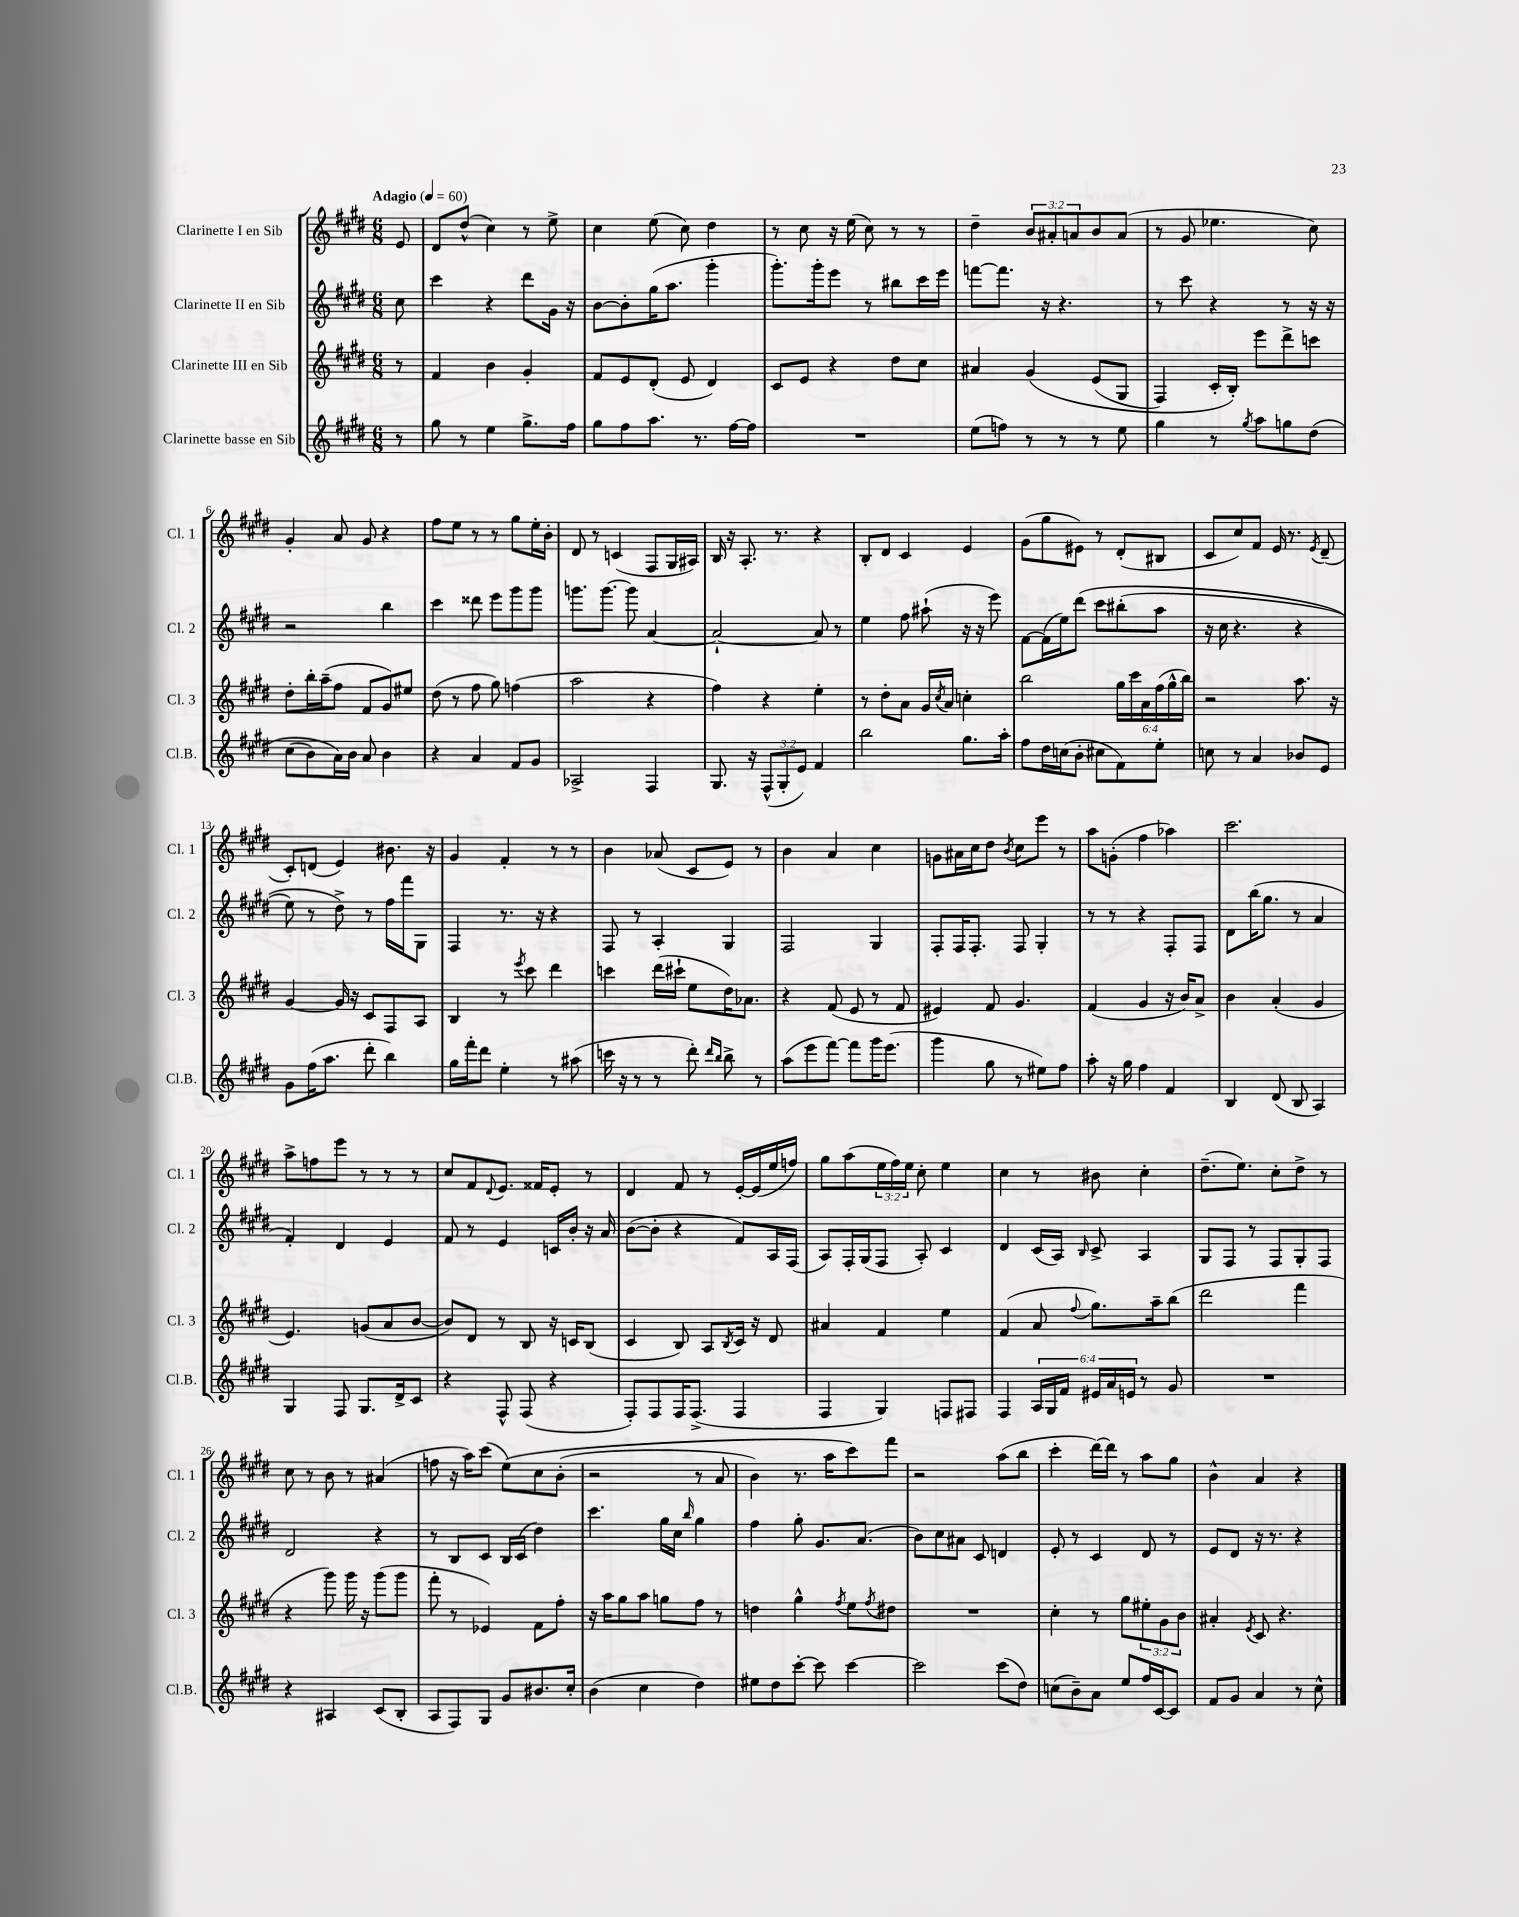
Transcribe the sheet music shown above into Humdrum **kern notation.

**kern	**kern	**kern	**kern
*part4	*part3	*part2	*part1
*staff4	*staff3	*staff2	*staff1
*I"Clarinette basse en Sib	*I"Clarinette III en Sib	*I"Clarinette II en Sib	*I"Clarinette I en Sib
*I'Cl.B.	*I'Cl. 3	*I'Cl. 2	*I'Cl. 1
*clefG2	*clefG2	*clefG2	*clefG2
*k[f#c#g#d#]	*k[f#c#g#d#]	*k[f#c#g#d#]	*k[f#c#g#d#]
*M6/8	*M6/8	*M6/8	*M6/8
*MM60	*MM60	*MM60	*MM60
=	=	=	=
!	!	!	!LO:TX:a:B:t=Adagio
8r	8r	8cc#\	8e/
=1	=1	=1	=1
8gg#\	4f#/	4ccc#\	8d#/L
8r	.	.	(8dd#^^/J
4ee\	4b\	4r	4cc#\)
8.gg#^\L	4g#'/	8ddd#\L	8r
.	.	16g#\Jk	8ee^\
16ff#\Jk	.	16r	.
=2	=2	=2	=2
8gg#\L	8f#/L	[8b\L	4cc#\
8ff#\	8e/	8b'\]	.
8.aa\J	(8d#'/J	(16gg#\K	(8ee\
.	.	8.aa\J	.
.	8e/	.	8cc#\)
8.r	.	.	.
.	4d#/)	4ggg#'\	4dd#\
[16ff#\LL	.	.	.
16ff#\JJ]	.	.	.
=3	=3	=3	=3
2.r	8c#/L	8.ggg#'\L)	8r
.	8e/J	.	8cc#\
.	.	16ggg#'\k	.
.	4r	8eee\J	16r
.	.	.	(16ee\
.	.	8r	8cc#\)
.	8dd#\L	8bb#X\L	8r
.	8cc#\J	16ccc#\L	8r
.	.	16eee\JJ	.
=4	=4	=4	=4
(8ee\L	4a#X/	[8fffn\L	4dd#~\
8ffn\J)	.	8.fff\J]	.
8r	(4g#/	.	12b/L
.	.	16r	.
.	.	.	12a#X'/
8r	.	4.r	.
.	.	.	12an/
8r	(8e/L	.	8b/
8ee\	8G#/J	.	(8a/J
=5	=5	=5	=5
4gg#\	4F#/)	8r	8r
.	.	8ccc#\	8g#/
8r	16c#'/LL	4r	4.ee-X\
.	16B'/JJ)	.	.
8qgg#/	.	.	.
8aa\L	8eee\L	.	.
8ggn\	8ddd#^\	8r	.
(8dd#\J	8cccn\J	16r	8cc#\)
.	.	16r	.
!!LO:LB:g=z
=6	=6	=6	=6
(8cc#\L	8dd#'\L	2r	4g#'/
8b\)	16bb'\L	.	.
.	(16aa~\J	.	.
16a\L)	8ff#\J	.	8a/
16b\JJ	.	.	.
8a/	8f#/L	.	8g#/
4b\	8g#/)	4bb\	4r
.	8ee#X/J	.	.
=7	=7	=7	=7
4r	(8dd#\	4ccc#\	8ff#\L
.	8r	.	8ee\J
4a/	8ff#\	8ddd##X\	8r
.	8gg#\)	8eee\L	8r
8f#/L	(4ffn\	8ggg#\	8gg#\L
8g#/J	.	8ggg#\J	16ee'\L
.	.	.	16b'\JJ
=8	=8	=8	=8
2A-X^/	2aa\	8.gggn\L	8d#/
.	.	.	8r
.	.	[8.ggg\J	.
.	.	.	(4cn/
.	.	8ggg\]	.
4F#/	4r	[4a/	8F#/L
.	.	.	16G#/L
.	.	.	16A#X/JJ)
=9	=9	=9	=9
8.G#/	4ff#\)	2a`/_	16B/
.	.	.	16r
.	.	.	8.A'/
16r	.	.	.
(12F#^^/L	4r	.	.
.	.	.	8.r
12G#'/	.	.	.
12e/J)	.	.	.
4f#/	4ee'\	8a/]	4r
.	.	8r	.
=10	=10	=10	=10
2bb\	8r	4ee\	8B'/L
.	8dd#'\L	.	8d#/J
.	8a\J	8ff#\	4c#/
.	16g#/LL	(8aa#X`\	.
.	8qcc#/	.	.
.	16a/JJ	.	.
8.gg#\L	4ccn'\	16r	4e/
.	.	16r	.
.	.	8eee\)	.
16aa'\Jk	.	.	.
=11	=11	=11	=11
8ff#\L	2bb\	[8f#\L	(8g#\L
16dd#\L	.	(16f#\L]	8gg#\
(16ccn\J	.	16ee\J)	.
8b'\J	.	(8ddd#\J	8e#X\J)
8cc#X\L	.	8ccc#\L	8r
8f#\)	24gg#\LL	(8bb#X'\	(8d#'/L
.	24ccc#\	.	.
.	24a\	.	.
8ee'\J	(24ff#\	8aa\J	8B#X/J
.	24gg#^^\	.	.
.	24bb\JJ)	.	.
=12	=12	=12	=12
8ccn\	2r	16r	8c#/L
.	.	16cc#\	.
8r	.	4.r	8cc#/)
4a/	.	.	8f#/J
.	.	.	16e/
.	.	.	8.r
8b-X/L	8.aa\	4r	.
.	.	.	8qe/
8e/J	.	.	(8d#~/
.	16r	.	.
!!LO:LB:g=z
=13	=13	=13	=13
8g#\L	[4g#/	8ee\)	8c#'/L)
(16ff#\K	.	8r	(8dn/J
8.aa\J	.	.	.
.	16g#/]	8dd#^\)	4e/)
.	16r	.	.
8ddd#'\	8c#/L	8r	.
4bb\)	8F#/	16ff#\LL	8.b#X\
.	.	16fff#\J	.
.	8A/J	8G#\J	.
.	.	.	16r
=14	=14	=14	=14
16gg#\LL	4B/	4F#/	4g#/
16fff#'\J	.	.	.
8ddd#\J	.	.	.
4ee'\	8r	8.r	4f#'/
.	8qeee/	.	.
.	8ccc#\	.	.
.	.	16r	.
8r	4ddd#\	4r	8r
(8aa#X\	.	.	8r
=15	=15	=15	=15
16cccn\	4cccn\	8F#/	4b\
16r	.	.	.
8r	.	8r	.
8r	(16ddd#\LL	4A'/	(8a-X/
.	16ccc#X`\JJ	.	.
8ddd#'\)	8ee\L	.	8c#/L
16qqddd#/LL	.	.	.
16qqbb/JJ	.	.	.
8bb^\	16dd#\K)	4G#/	8e/J)
.	8.a-X\J	.	.
8r	.	.	8r
=16	=16	=16	=16
(8aa\L	4r	2F#/	4b\
8eee\	.	.	.
[8fff#\J)	(8f#/	.	4a/
8fff#\L]	8e/	.	.
16ggg#\K	8r	4G#/	4cc#\
(8.eee\J	.	.	.
.	8f#/	.	.
=17	=17	=17	=17
4ggg#\	4e#X/)	8F#'/L	8gn\L
.	.	16F#/K	16a#X\L
.	.	8.F#'/J	16cc#\J
8gg#\	8f#/	.	8dd#\J
.	.	.	8qb/
8r	4.g#/	8F#/	8cc#\L
8ee#X\L)	.	4G#'/	8eee\J
8ff#\J	.	.	8r
=18	=18	=18	=18
8aa'\	(4f#/	8r	8aa\L
16r	.	8r	(8gn'\J
16gg#\	.	.	.
4ff#\	4g#/	4r	4ff#\
4f#/	16r	8F#'/L	4aa-X\)
.	16b/KL)	.	.
.	8a^/J	8F#/J	.
=19	=19	=19	=19
4B/	4b\	8d#\L	2.ccc#\
.	.	(16bb\K	.
.	.	8.gg#\J	.
(8d#/	(4a'/	.	.
8B/	.	8r	.
4A/)	4g#/	4a/	.
!!LO:LB:g=z
=20	=20	=20	=20
4G#/	4.e/)	4f#'/)	8aa^\L
.	.	.	8ffn\
8F#/	.	4d#/	8eee\J
8.G#/L	(8gn/L	.	8r
.	8a/	4e/	8r
16d#^/k	.	.	.
8c#/J	[8b/J	.	8r
=21	=21	=21	=21
4r	8b/L])	8f#/	8cc#/L
.	8d#/J	8r	8f#/
.	.	.	8qqd#/
8F#^^/	8r	4e/	8.e/J
(8F#/	8B/	.	.
.	.	.	16f##X/KL
4r	16r	16cn/LL	8e'/J
.	16cn/KL	16b'/JJ	.
.	(8B/J	16r	8r
.	.	16a/	.
=22	=22	=22	=22
8F#'/L)	4c#/	([8b\L	4d#/
8F#/	.	8b'\J]	.
16F#/K	8B/)	4r	8f#/
(8.F#^/J	.	.	.
.	8A/L	.	8r
.	8qB/	.	.
4F#/	16c#/Jk	8f#/L)	[16e'/LL
.	16r	.	(16e/]
.	8d#/	16A/L	16ee/
.	.	(16F#/JJ	16ffn/JJ)
=23	=23	=23	=23
4F#/	4a#X/	8A/L)	8gg#\L
.	.	16F#'/L	(8aa\
.	.	(16G#/J	.
4G#/)	4f#/	8F#/J	24ee\L
.	.	.	24ff#\)
.	.	.	24ee\JJ
.	.	8A'/)	8cc#'\
8Fn/L	4ee\	4c#/	4ee\
8F#X/J	.	.	.
=24	=24	=24	=24
4F#/	(4f#/	4d#/	4cc#\
24A/LL	8a/	(16c#/LL	8r
24G#/	.	.	.
.	.	16A/JJ)	.
24f#/JJ	.	.	.
.	8qqff#/	16qqB/	.
24e#X/LL	8.gg#\L)	8c#^/	8b#X\
24a/	.	.	.
24en/JJ	.	.	.
8r	.	4A/	4cc#'\
.	16aa~\k	.	.
8g#/	(8bb\J	.	.
=25	=25	=25	=25
2.r	2ddd#\	8G#/L	(8.dd#~\L
.	.	8F#/J	.
.	.	.	8.ee\J)
.	.	8r	.
.	.	8F#/L	8cc#'\L
.	4fff#\	8G#'/	8dd#^\J
.	.	8F#/J	8r
!!LO:LB:g=z
=26	=26	=26	=26
4r	4r	2d#/	8cc#\
.	.	.	8r
4A#X/	8ggg#\)	.	8b\
.	16ggg#\	.	8r
.	16r	.	.
(8c#/L	(8ggg#\L	4r	(4a#X/
8B'/J	8ggg#\J	.	.
=27	=27	=27	=27
8A/L	8fff#'\	8r	8ffn\
8F#/)	8r	8B/L	16r
.	.	.	16aa\KL)
8G#/J	4e-X/)	8c#/J	(8ccc#\J
8g#/L	.	16B/LL	(8ee\L)
.	.	(16c#/JJ	.
8.b#X/	8f#\L	4dd#\)	8cc#\
.	8ff#'\J	.	(8b'\J
16cc#'/Jk	.	.	.
=28	=28	=28	=28
(4b\	16r	4.ccc#\	2r
.	16aa\KL	.	.
.	8gg#\	.	.
4cc#\	8aa\J	.	.
.	8ggn\L	16gg#\LL	.
.	.	16cc#\JJ	.
.	.	16qqbb/	.
4dd#\)	8ff#\J	4gg#\	8r
.	8r	.	8a/
=29	=29	=29	=29
8ee#X\L	4ddn\	4ff#\	4b\)
8dd#\	.	.	.
[8ccc#'\J	4gg#^^\	8gg#'\	8.r
8ccc#\]	.	8.g#/L	.
.	.	.	16aa\KL
.	8qff#/	.	.
[4ccc#\	8ee\L	.	8ccc#\)
.	.	(8.a/J	.
.	8qff#/	.	.
.	8dd#X\J	.	8fff#\J
=30	=30	=30	=30
2ccc#\]	2.r	8b\L)	2r
.	.	8cc#\	.
.	.	8a#X\J	.
.	.	8c#/	.
(8ccc#\L	.	4dn/	(8aa\L
8dd#\J)	.	.	8bb\J
=31	=31	=31	=31
(8ccn\L	4cc#'\	8e'/	4ccc#'\
8b~\)	.	8r	.
8a\J	8r	4c#/	[16ddd#\LL)
.	.	.	16ddd#\JJ]
8ee/L	8gg#\L	.	8r
16ff#/L	12ee#X'\	8d#/	8aa\L
[16c#/J	.	.	.
.	12g#\	.	.
8c#/J]	.	8r	8gg#\J
.	12b\J	.	.
=32	=32	=32	=32
8f#/L	4a#X'/	8e/L	4b^^\
8g#/J	.	8d#/J	.
.	8qe/	.	.
4a/	8c#/	16r	4a/
.	.	8.r	.
.	4.r	.	.
8r	.	4r	4r
8cc#^^\	.	.	.
==	==	==	==
*-	*-	*-	*-
